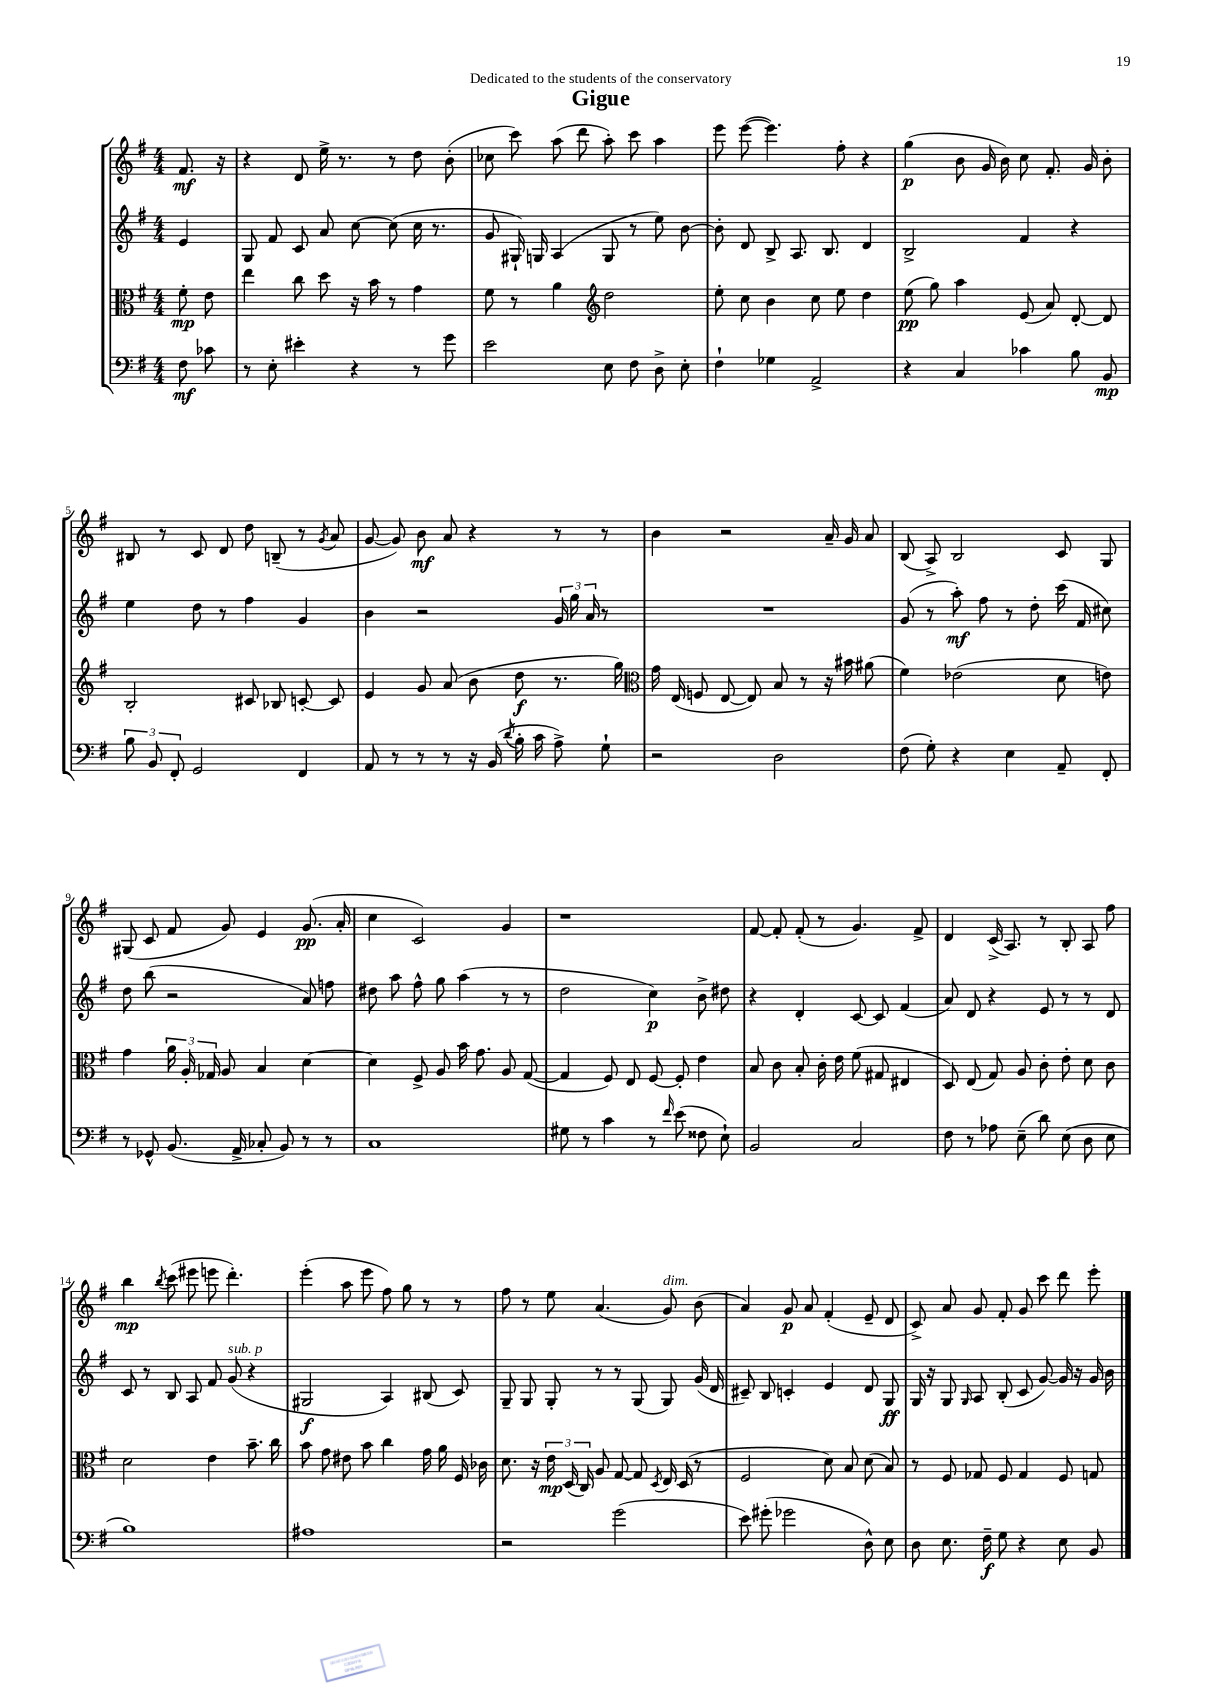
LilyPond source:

\header { title = "Gigue" dedication = "Dedicated to the students of the conservatory" }
<<
\new StaffGroup <<
\new Staff = "s0" {
    \clef treble \key g \major \numericTimeSignature \time 4/4 \partial 4
    \autoBeamOff fis'8.\mf r16 |
    r4 d'8 e''16-> r8. r8 d''8 b'8-.( |
    ces''8 c'''8) a''8( d'''8 a''8-.) c'''8 a''4 |
    e'''8 e'''8~( e'''4.) fis''8-. r4 |
    g''4\p( b'8 g'16 b'16) c''8 fis'8.-. g'16 b'8-. |
    bis8 r8 c'8 d'8 d''8 b8--( r8 \acciaccatura { g'8 } a'8 |
    g'8~ g'8) b'8\mf a'8 r4 r8 r8 |
    b'4 r2 a'16-- g'16 a'8 |
    b8( a8->) b2 c'8 g8 |
    gis8( c'8 fis'8 g'8) e'4 g'8.\pp( a'16-. |
    c''4 c'2) g'4 |
    r1 |
    fis'8~ fis'8-. fis'8-.( r8 g'4.) fis'8-> |
    d'4 c'16->( a8.) r8 b8-. a8 fis''8 |
    b''4\mp \acciaccatura { b''8 } c'''8( eis'''8 e'''8 d'''4.-.) |
    e'''4-.( a''8 e'''8 fis''8) g''8 r8 r8 |
    fis''8 r8 e''8 a'4.( g'8^\markup { \italic "dim." }) b'8( |
    a'4) g'8\p a'8 fis'4-.( e'8-- d'8 |
    c'8->) a'8 g'8 fis'8-. g'8 c'''8 d'''8 e'''8-. \bar "|." |
}
\new Staff = "s1" {
    \clef treble \key g \major \numericTimeSignature \time 4/4 \partial 4
    \autoBeamOff e'4 |
    g8 fis'8 c'8 a'8 c''8~ c''8( c''16 r8. |
    g'8 gis16-!) g16 a4( g8 r8 e''8) b'8~ |
    b'8-. d'8 b8-> a8. b8. d'4 |
    b2-> fis'4 r4 |
    e''4 d''8 r8 fis''4 g'4 |
    b'4 r2 \tuplet 3/2 { g'16 g''16 a'16 } r8 |
    R1 |
    g'8( r8 a''8-.\mf) fis''8 r8 d''8-. c'''16( fis'16 cis''8) |
    d''8 b''8( r2 a'8) f''8 |
    dis''8 a''8 fis''8-^ g''8 a''4( r8 r8 |
    d''2 c''4\p) b'8-> dis''8 |
    r4 d'4-. c'8~ c'8 fis'4( |
    a'8) d'8 r4 e'8 r8 r8 d'8 |
    c'8 r8 b8 a8 fis'8 g'8^\markup { \italic "sub. p" }( r4 |
    gis2\f a4) bis8( c'8) |
    g8-- g8 g8-. r8 r8 g8( g8) g'16( d'16 |
    cis'8--) b8 c'4-. e'4 d'8 g8\ff |
    g16 r16 g8 \grace { g16 } a8 b8-.( c'8 g'8~) g'16 r16 g'16 b'16 \bar "|." |
}
\new Staff = "s2" {
    \clef alto \key g \major \numericTimeSignature \time 4/4 \partial 4
    \autoBeamOff fis'8-.\mp e'8 |
    e''4 c''8 d''8 r16 b'16 r8 g'4 |
    fis'8 r8 a'4 \clef treble d''2 |
    e''8-. c''8 b'4 c''8 e''8 d''4 |
    e''8\pp( g''8) a''4 e'8( a'8) d'8~-. d'8 |
    b2-. cis'8 bes8 c'8~-. c'8 |
    e'4 g'8 a'8( b'8 d''8\f r8. g''16) |
    \clef alto g'16 e16( f8 e8~ e8) b8 r8 r16 bis'16 ais'8( |
    fis'4) ees'2( d'8 e'8) |
    g'4 \tuplet 3/2 { a'16 a16-. ges16 } a8 b4 d'4~ |
    d'4 fis8-> a8 b'16 g'8. a8 g8~( |
    g4 fis8) e8 fis8~ fis8-. e'4 |
    b8 c'8 b8-. c'16-. e'16 fis'8( gis8 eis4 |
    d8) e8( g8) a8 c'8-. e'8-. d'8 c'8 |
    d'2 e'4 b'8.-- c''16 |
    b'8 g'8 eis'8 b'8 c''4 g'16 a'16 fis16 ces'16 |
    d'8. r16 \tuplet 3/2 { e'16\mp d16( c16) } a8 g8~ g8 \acciaccatura { d8 } e16 d16( r8 |
    fis2 d'8) b8 d'8( b8) |
    r8 fis8 ges8 fis8 ges4 fis8 g8 \bar "|." |
}
\new Staff = "s3" {
    \clef bass \key g \major \numericTimeSignature \time 4/4 \partial 4
    \autoBeamOff fis8\mf ces'8 |
    r8 e8-. eis'4-. r4 r8 g'8 |
    e'2 e8 fis8 d8-> e8-. |
    fis4-! ges4 a,2-> |
    r4 c4 ces'4 b8 b,8\mp |
    \tuplet 3/2 { b8 b,8 fis,8-. } g,2 fis,4 |
    a,8 r8 r8 r8 r16 b,16( \acciaccatura { d'8 } b16-. c'16 a8->) g8-! |
    r2 d2 |
    fis8( g8-.) r4 e4 a,8-- fis,8-. |
    r8 ges,8-^ b,8.( a,16-> ces8-. b,8) r8 r8 |
    c1 |
    gis8 r8 c'4 r8 \grace { fis'16 } e'8( fisis8 e8-!) |
    b,2 c2 |
    fis8 r8 aes8 e8--( d'8) e8( d8 e8 |
    b1) |
    ais1 |
    r2 g'2( |
    e'8) gis'8-.( ges'2 d8-^) e8 |
    d8 e8. fis16--\f g8 r4 e8 b,8 \bar "|." |
}
>>
>>
